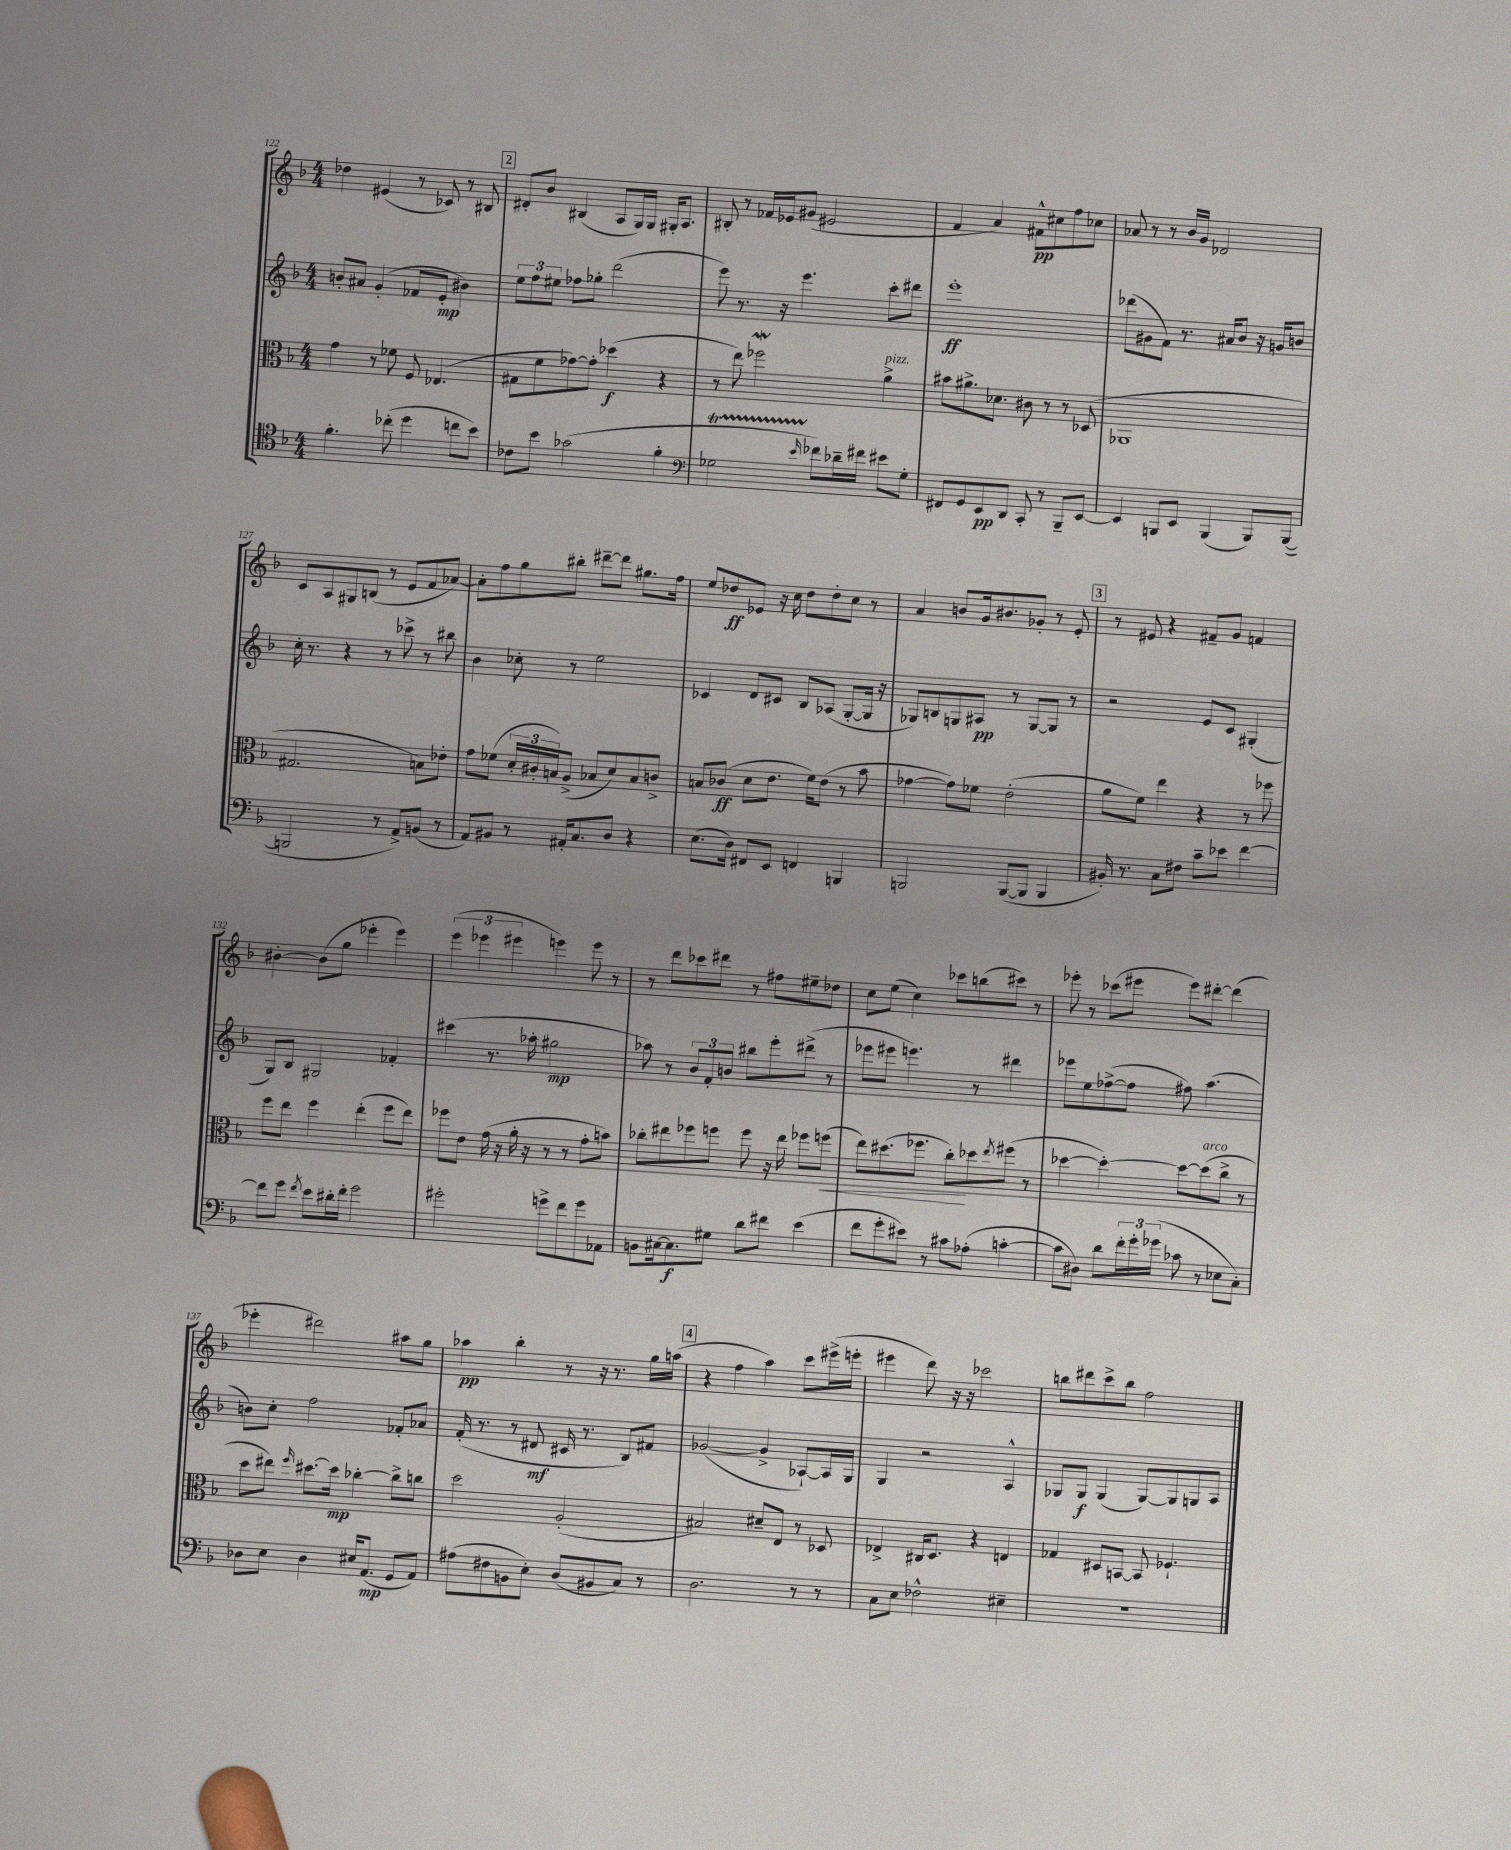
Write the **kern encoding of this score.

**kern	**kern	**kern	**kern
*staff4	*staff3	*staff2	*staff1
*clefC4	*clefC3	*clefG2	*clefG2
*k[b-]	*k[b-]	*k[b-]	*k[b-]
*M4/4	*M4/4	*M4/4	*M4/4
4.f'	4g	8b'	4dd-
.	.	8a#	.
.	8r	(4g'	(4e#
(8cc-'	8f-	.	.
4dd	8F	8f-	8r
.	(4.E-	8e'	8c-)
8cc	.	4b#)	8r
8b-)	.	.	8B#
=	=	=	=
8c-	8G#	12ee	8d#'
.	.	12ff	.
8b-	8f	.	8b-
.	.	12ee#	.
(2g-	[8g-)	8ff-	(4B#
.	8g-']	8gg-'	.
.	(4dd-	(2ddd	8A
.	.	.	16G)
.	.	.	16G
4f'	4r	.	16G#'
.	.	.	8.A
=	=	=	=
*clefF4	*	*	*
2G-	8r	8eee)	8B#'
.	8ee)	8.r	8r
.	2ff-	.	16f-
.	.	16r	16e-
.	.	4.eee	(8g#
16qqe	.	.	.
8f-)	.	.	2e#
16d-~	.	.	.
16f#	.	.	.
8e#	4a^	8ccc'	.
8G-'	.	8ddd#	.
=	=	=	=
8FF#	8b#	1eee'	4f
8GG	8.a#^	.	.
8EE	.	.	4a)
.	8.d-	.	.
8DD	.	.	.
8CC'	8c#	.	8f#^^
8r	8r	.	8cc#
8BBB-~	8r	.	8ff
[8EE	(8D-	.	8cc-
=	=	=	=
4EE]	1AA-	(8ddd-	8a-
.	.	8g#	8r
8BBB	.	8f)	8r
8EE	.	8.r	16b-
.	.	.	16g
(4BBB	.	.	2d-
.	.	16a#	.
.	.	8b-	.
8BBB)	.	16r	.
.	.	16g	.
([8BBB	.	8b	.
=	=	=	=
2BBB]	2.G#	16cc'	8c
.	.	8.r	.
.	.	.	8A
.	.	4r	8G#
.	.	.	(8B
8r	.	8r	8r
8AA^)	.	8ccc-^	8e
(8BB	8B)	8r	8f
8r	8e-'	8bb#	[8a-)
=	=	=	=
8AA)	8g	4b-	8a-']
8BB#	(8f-	.	8ff
8r	24d'	8cc-'	8gg
.	24c#'	.	.
.	24B)	.	.
16AA#'	(8A^	8r	8bb#'
8.C	.	.	.
.	8B-	2ee	[8ddd#~
8D	8d)	.	8ddd#]
4r	8B-	.	8.gg#
.	8c^	.	.
.	.	.	16ff
=	=	=	=
(8.E	8B	4c-	8ee
.	(8c-	.	8dd-
16D)	.	.	.
8FF#	8d	8d	8e-
8EE	8.e	8c#	16r
.	.	.	16cc
4FF	.	8B-	8dd-
.	16f)	.	.
.	(8e	(8A-	8dd-'
4BBB	8r	[8G'	8cc
.	8b-	16G]	8r
.	.	16r	.
=	=	=	=
2BBB	[4g-	8G-)	4a
.	.	8B	.
.	8g-])	8G	8b
.	8f-	8A#	16g
.	.	.	8.b#
([8BBB	(2e'	8r	.
8BBB]	.	[8G	8g-'
4BBB	.	8G]	8r
.	.	8r	8e'
=	=	=	=
16BB#')	8a	2r	8r
8.r	.	.	.
.	8f)	.	8e#
8C	4ee	.	4r
8F#	.	.	.
8c~	4r	8e	8f#~
8e-	.	8c	8g
[4f	8r	(4G#'	4f
.	8ff-	.	.
=	=	=	=
8f]	8ff	8G)	[4b#'
8g	8ee	8B-	.
8qf	.	.	.
8e	4ff	2G#	(8b#]
16d#'	.	.	8gg
16f'	.	.	.
2g	(4ee'	.	4eee-'
.	8ff	4f-'	4eee-)
.	8ee)	.	.
=	=	=	=
2g#'	8ff-	(4ccc#	(6eee
.	8e	.	.
.	.	.	6eee-
.	(16g	8.r	.
.	16r	.	.
.	.	.	6eee#
.	16a'	.	.
.	16r	16aa-'	.
8g^	8r	2gg#	4eee)
8f	8r	.	.
8g	8g'	.	8eee
8AA-	8b)	.	8r
=	=	=	=
8BB	8cc-'	8aa-)	8r
[16C#	8ee#	8r	8ddd
8.C#]	.	.	.
.	8ff-	12b-	8ccc-
.	.	12f'	.
8G#	8ff	.	8ddd#
.	.	12b	.
8d	8ff	8bb#	8r
8f#	16r	8eee'	8ff#
.	16ee#	.	.
(4e	8ff-	(8ddd#^	8ee#~
.	(8ff	8r	8dd-
=	=	=	=
8f	8ee)	8eee-	8cc
8g'	(8.dd#	8eee#	(8ee
8e#)	.	4.eee)	4cc)
.	8.ff-	.	.
8r	.	.	.
8c#	8cc')	.	8ccc-
(8A-'	8dd-	8r	(8bb
.	8qee	.	.
[4c'	(8ff#	4ddd#	8ccc#)
.	8r	.	8r
=	=	=	=
8c]	[4dd-	8eee-	8eee-'
8D#)	.	8ee	8r
8d	4dd-'_)	([8ff-^	(8ccc-
24f'	.	8ff-]	8eee#
24g'	.	.	.
(24g-	.	.	.
8c-	8dd-_	8ff#)	8eee#)
8r	(8dd-]	(4.aa	[8ddd#'
8E-	8cc^	.	(4ddd#]
8C')	8r	.	.
=	=	=	=
8D-	8dd	8b)	4eee-'
8E	8ee#)	8cc'	.
.	16qqff	.	.
4D-	[8.dd#	2ff	2ddd#)
.	16dd#]	.	.
16E#	[4cc-'	.	.
(8.AA	.	.	.
8GG	8cc-^]	8f-'	8aa#
8AA)	8cc	8a-	8gg
=	=	=	=
(8A#	2dd	(16f'	4aa-
.	.	8.r	.
8F#	.	.	.
8BB	.	8r	4bb-'
8E')	.	8d#	.
(8D	(2A'	16c#	8r
.	.	8.r	.
8BB#	.	.	16r
.	.	.	8.r
8C)	.	8B-)	.
8r	.	8f#	16gg
.	.	.	(16aa
=	=	=	=
2.D	2B#)	([2g-	4r
.	.	.	4ff
.	8d#~	4g-^]	4aa)
.	8E	.	.
8r	8r	[8A-`)	8ccc
8r	8D-	16A-]	(16eee#^
.	.	16G	16eee'
=	=	=	=
8C	4E-^	4G	4eee#
8E	.	.	.
2F-^^	16C#	2r	8ddd)
.	8.D	.	.
.	.	.	16r
.	.	.	16r
.	4r	.	2ccc-
4E#~	4E	4A^^	.
=	=	=	=
1r	4G-	8G-	8bb
.	.	8G-	8ddd#
.	8D#	(4G-	8ccc^
.	[8BB	.	8bb
.	8BB]	[8G-)	2ff
.	4.F-`	8G-]	.
.	.	8G	.
.	.	8A	.
==	==	==	==
*-	*-	*-	*-
